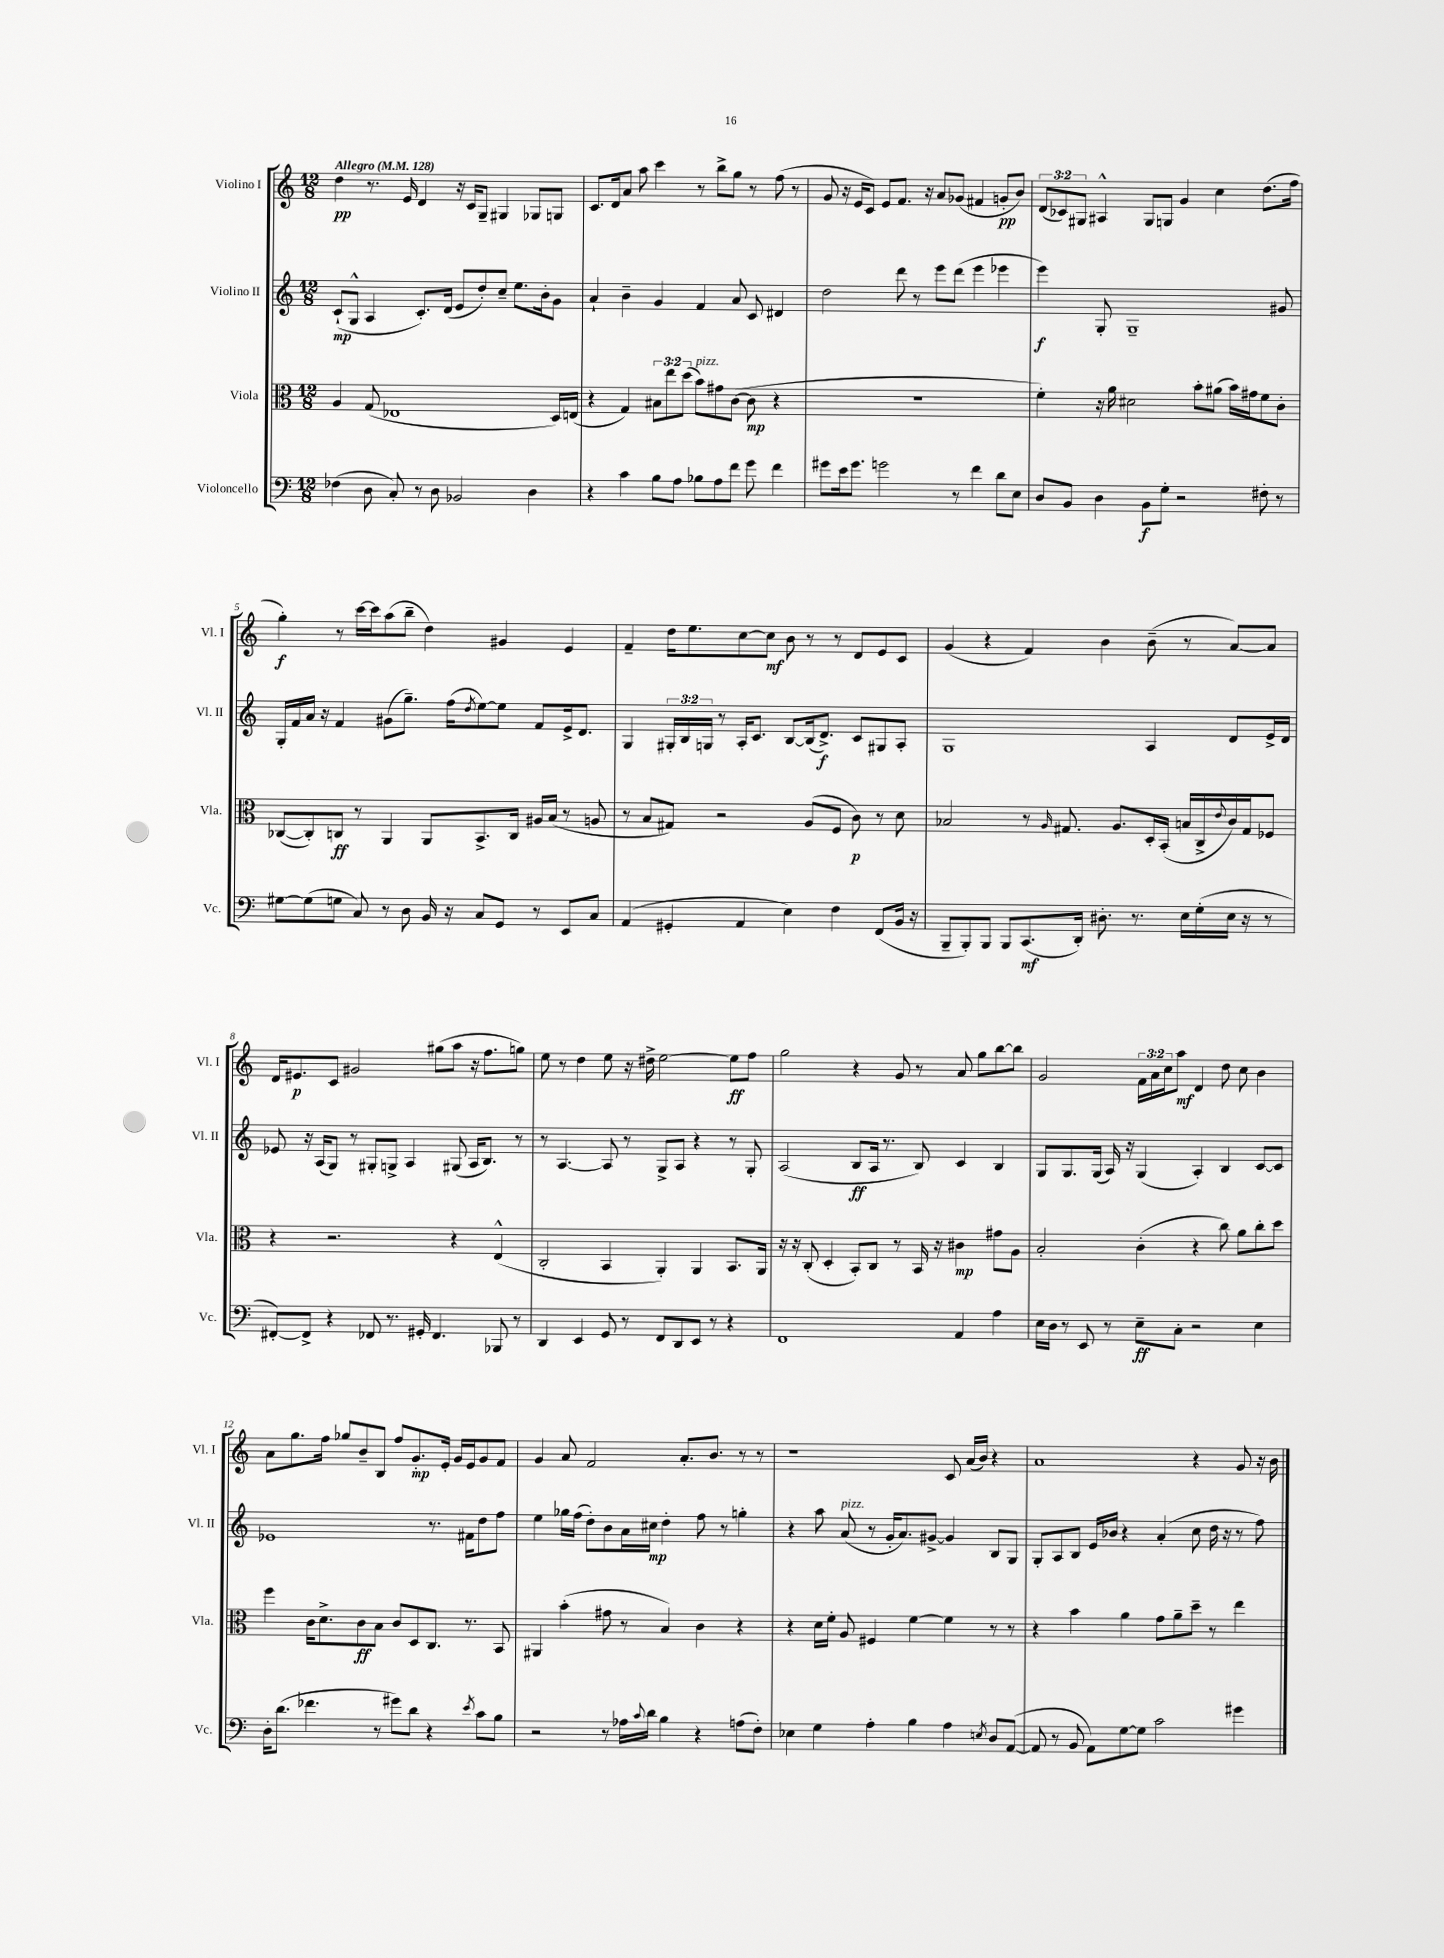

**kern	**kern	**kern	**kern
*staff4	*staff3	*staff2	*staff1
*clefF4	*clefC3	*clefG2	*clefG2
*k[]	*k[]	*k[]	*k[]
*M12/8	*M12/8	*M12/8	*M12/8
*MM128	*MM128	*MM128	*MM128
(4F-	4A	(8c`	4dd
.	.	8G^^	.
8D	(8G	4A	8.r
8C')	1E-	.	.
.	.	.	16e
8r	.	8.c')	4d
8D	.	.	.
.	.	(16d	.
2BB-	.	8e	16r
.	.	.	16c
.	.	8dd')	8G~
.	.	8cc~	4G#
.	.	8.ee	.
4D	.	.	8G-
.	.	16b'	.
.	16D)	8g	8G
.	(16E	.	.
=	=	=	=
4r	4r	4a`	8.c
.	.	.	16d
4c	4G)	4b~	8a
.	.	.	8aa
8B	12B#	4g	4ccc
.	12ee	.	.
8A	.	.	.
.	(12dd	.	.
8B-	8b)	4f	8r
8A	8g#	.	8bb^
8f	([8c	8a	8gg
8g	8c]	8c	8r
4f	4r	4d#	(8ff
.	.	.	8r
=	=	=	=
8g#	1.r	2dd	8g
16e	.	.	16r
8.g#	.	.	16e
.	.	.	8c)
2g	.	.	8e
.	.	8ddd	8.f
.	.	8r	.
.	.	.	16r
.	.	8eee	8a
8r	.	(8ddd	(8g-
4f	.	4eee	4f#
8d	.	4eee-	8g'
8E	.	.	8b)
=	=	=	=
8D	4f')	4eee)	(12d
.	.	.	12c-)
8BB	.	.	.
.	.	.	12G#
4D	16r	8G'	4A#^^
.	16a	.	.
.	2d#	1G~	.
8BB	.	.	8G#
8G'	.	.	8G
2r	.	.	4g
.	8b'	.	.
.	(8a#	.	4cc
.	16b)	.	.
.	16g#	.	.
8F#'	8f	.	(8.dd
8r	8c'	8g#	.
.	.	.	16ff
=	=	=	=
[8G#	([8C-	16G'	4gg')
.	.	16f	.
(8G#]	8C-'])	16a	.
.	.	16r	.
8G	8C	4f	8r
8C)	8r	.	[16ccc
.	.	.	16ccc]
8r	4AA	(8g#	(8aa
8D	.	8.gg~)	8bb~
16BB	8AA	.	4dd)
16r	.	(16ff	.
.	.	8qdd	.
8C	8.BB^	[8ee)	.
8GG	.	8ee]	4g#
.	16C	.	.
8r	16A#	8f	.
.	(16B	.	.
8EE	8r	16e^	4e
.	.	8.d	.
8C	8A	.	.
=	=	=	=
(4AA	8r	4G	4f~
.	8B	.	.
4GG#'	8G#)	24G#'	16dd
.	.	24B	.
.	.	.	8.ee
.	.	24G	.
.	2r	8r	.
4AA	.	16A'	[8cc
.	.	8.c	.
.	.	.	8cc]
4E)	.	[8B	8b
.	(8A	(16B]	8r
.	.	8.d^)	.
4F	8F	.	8r
.	8c)	8c	8d
(8FF	8r	8G#	8e
16BB	8d	8A'	8c
16r	.	.	.
=	=	=	=
8BBB~	2B-	1G	(4g
8BBB')	.	.	.
8BBB	.	.	4r
8BBB	.	.	.
(8.CC	8r	.	4f)
.	16qqA	.	.
.	8.G#	.	.
16DD')	.	.	.
8.D#'	.	.	4b
.	8.A	.	.
8.r	.	.	.
.	16D'	4A	(8b~
.	(16BB'	.	.
16E	16B	.	8r
(16G'	16C^	.	.
.	8qqe	.	.
16E	16c)	8d	[8a)
16r	16G#	.	.
8r	8F-	16e^	8a]
.	.	16d	.
=	=	=	=
[8FF#')	4r	8e-	16d
.	.	.	8.e#
8FF#^]	.	16r	.
.	.	(16A	.
4r	2.r	8G)	8c
.	.	8r	2g#
8FF-	.	8G#'	.
8.r	.	8G^	.
.	.	4A	.
16GG#'	.	.	.
4.FF-	.	.	(8gg#
.	4r	(8G#	8aa
.	.	16A	16r
.	.	8.B)	8.ff
8BBB-	(4E^^	.	.
8r	.	8r	8gg)
=	=	=	=
4DD	2C'	8r	8ee
.	.	[4.A	8r
4EE	.	.	4dd
8GG	4BB	8A]	8ee
8r	.	8r	16r
.	.	.	16dd#^
8FF	4AA')	8G^	[2ee
8DD	.	8A	.
8EE	4AA	4r	.
8r	.	.	.
4r	8.BB	8r	8ee]
.	.	8G'	8ff
.	16AA	.	.
=	=	=	=
1FF	16r	(2A	2gg
.	16r	.	.
.	(8C'	.	.
.	4D'	.	.
.	8BB')	8B	4r
.	8C	16A	.
.	.	8.r	.
.	8r	.	8g
.	16BB	8B)	8r
.	16r	.	.
4AA	4c#	4c	8a
.	.	.	8gg
4A	8g#	4B	[8bb
.	8A	.	8bb]
=	=	=	=
16E	2B'	8G	2g
16D	.	.	.
8r	.	8.G	.
8EE	.	.	.
.	.	(16G	.
8r	.	16A)	.
.	.	16r	.
8E~	(4c'	(4G	24f
.	.	.	24a
.	.	.	24cc
8C'	.	.	8aa
2r	4r	4A')	4d
.	8cc)	4B	8dd
.	8a	.	8cc
4E	8cc'	[8c	4b
.	8dd	8c]	.
=	=	=	=
16D'	4ff	1e-	8a
(8.d	.	.	.
.	.	.	8.gg
4.f-	16c	.	.
.	8.d^	.	16ff
.	.	.	8gg-
.	8c	.	8b~
8r	8B	.	8B
8g#)	8c	.	8ff
8d	8D	.	8.g'
4r	8.C	8.r	.
.	.	.	16e'
.	.	.	16g
.	8.r	16f#	16e
8qe	.	.	.
8c	.	8dd	8g
8B	8BB	8ff	8f
=	=	=	=
2r	4AA#	4ee	4g
.	(4b'	16gg-	8a
.	.	(16ff	.
.	.	8dd')	2f
8r	8g#	8b	.
16A-	8r	16a	.
8qqc	.	.	.
16d	.	16cc#	.
4B	4B)	4dd'	.
.	.	.	8.a'
4r	4c	8ff	.
.	.	.	8.b
.	.	8r	.
(8A	4r	4gg'	8r
8F')	.	.	8r
=	=	=	=
4E-	4r	4r	1r
4G	16d	8aa	.
.	16f'	.	.
.	8A	(8a	.
4A'	4F#	8r	.
.	.	16g'	.
.	.	8.a)	.
4B	[4f	.	.
.	.	[8g#^	.
4A	4f]	4g#]	8c
.	.	.	(16a
.	.	.	16b)
8qE	.	.	.
8D	8r	8B	4r
([8AA	8r	8G	.
=	=	=	=
8AA]	4r	8G'	1a
8r	.	8A	.
8BB	4b	8B	.
8AA)	.	16e	.
.	.	16b-	.
[8G	4a	4r	.
8G]	.	.	.
2c	8g	(4a'	.
.	8a~	.	.
.	8dd~	8cc	4r
.	8r	16dd	.
.	.	16r	.
4g#	4ee	8r	8g
.	.	8ff)	16r
.	.	.	16b
==	==	==	==
*-	*-	*-	*-
